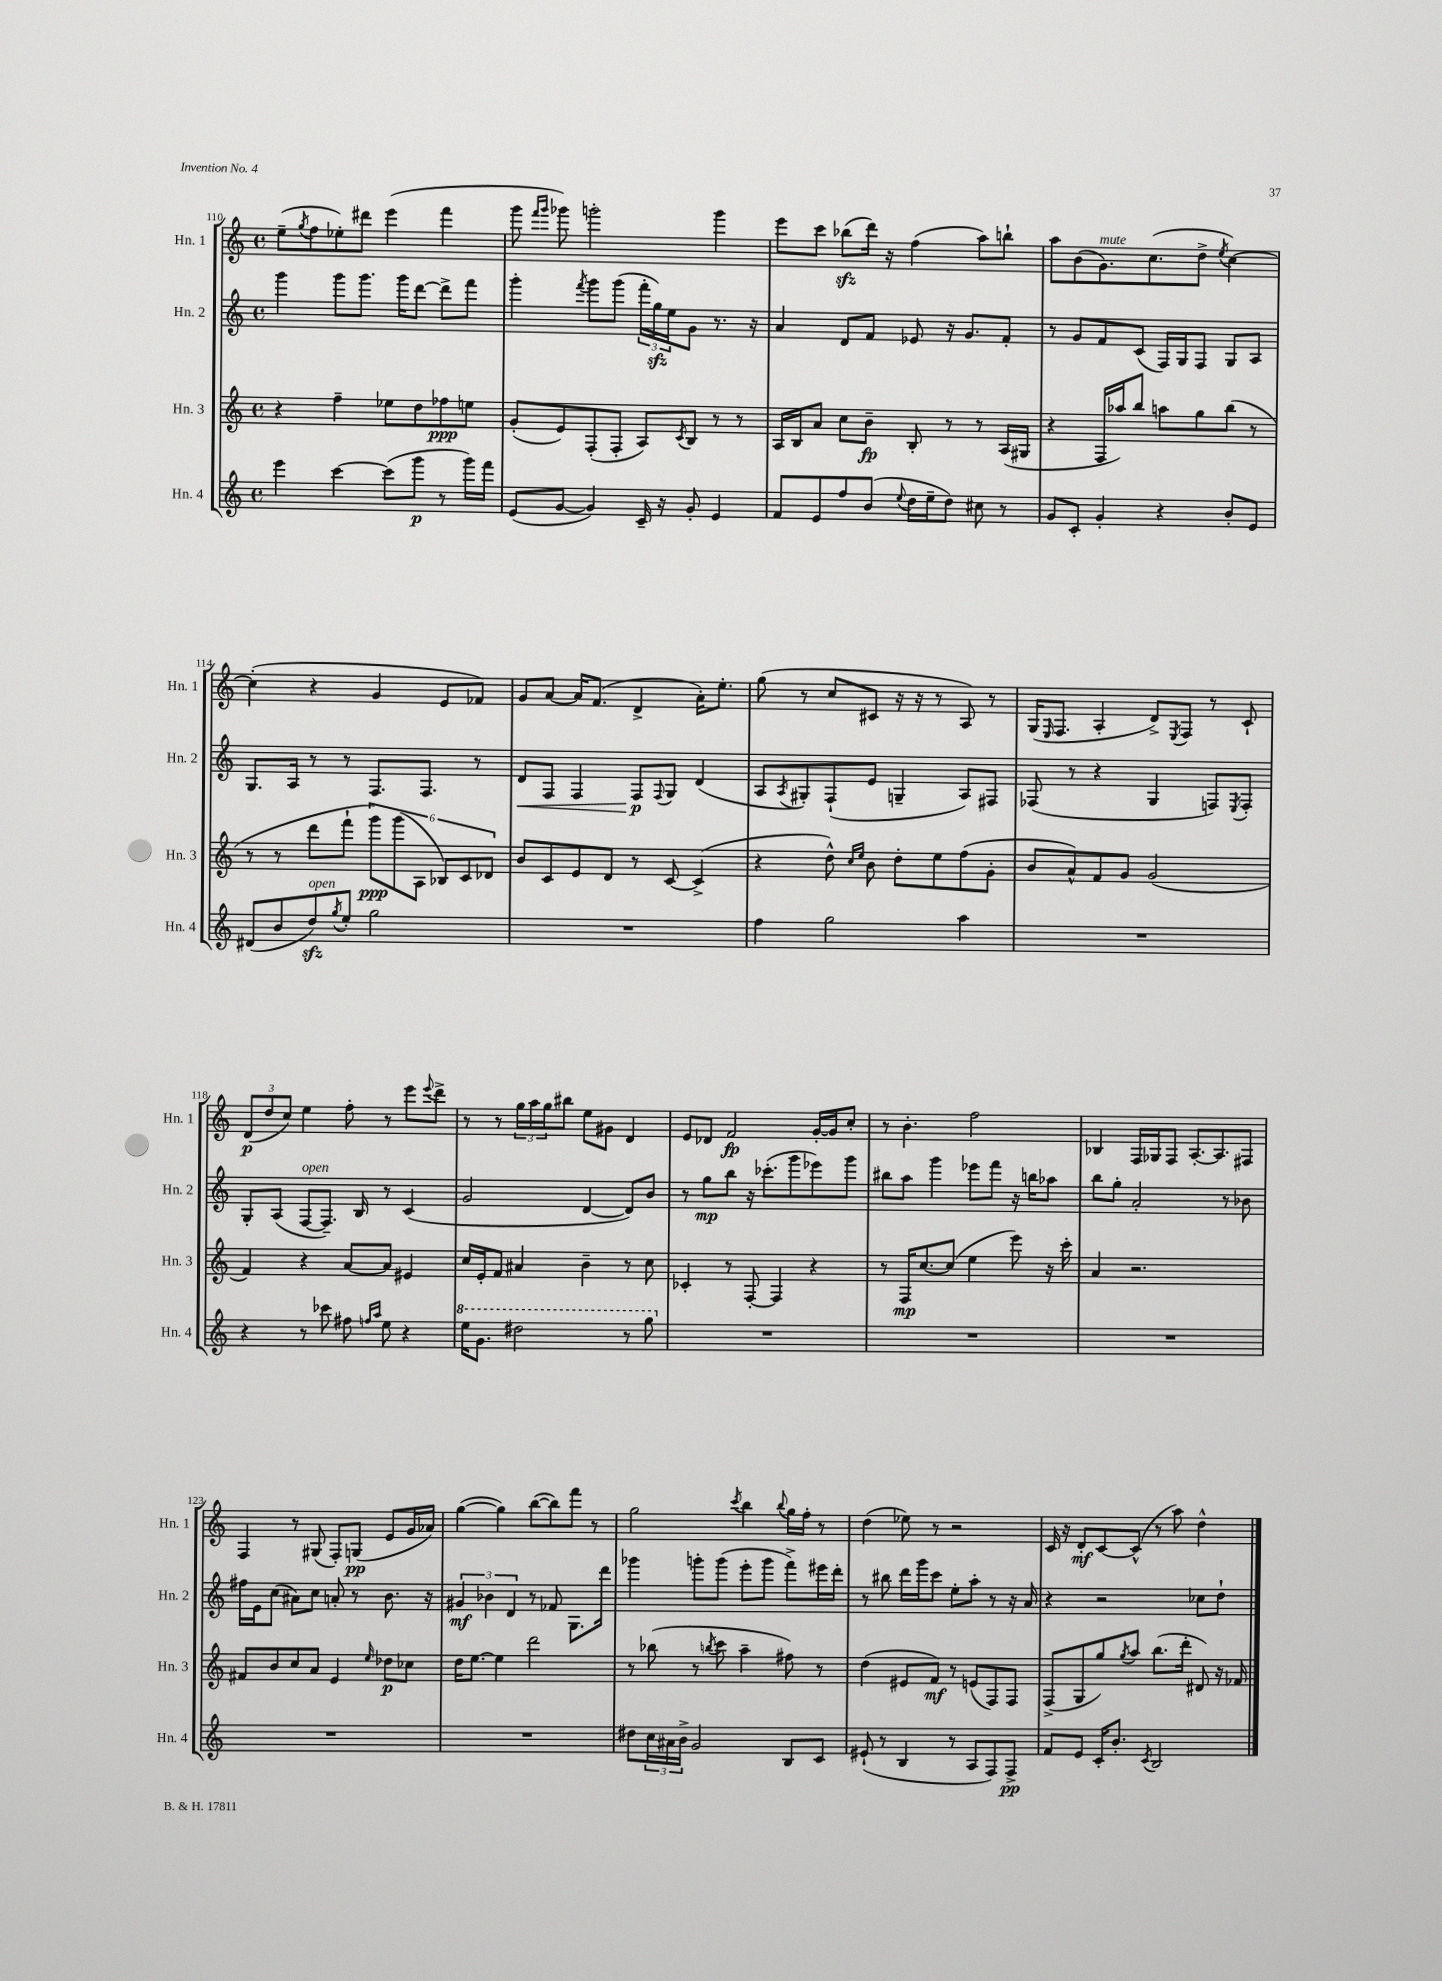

**kern	**kern	**kern	**kern
*staff4	*staff3	*staff2	*staff1
*clefG2	*clefG2	*clefG2	*clefG2
*k[]	*k[]	*k[]	*k[]
*M4/4	*M4/4	*M4/4	*M4/4
*met(c)	*met(c)	*met(c)	*met(c)
4eee\	4r	4ggg\	(8ee~\L
.	.	.	8qgg/
.	.	.	8ff\
[4ccc\	4ff~\	8ggg\L	8ee-'\)
.	.	8.ggg\J	8ddd#\J
(8ccc\]L	8ee-\L	.	(4eee\
.	.	16ggg\LK	.
8ggg\J	8dd\	[8ddd\J	.
8r	8ff-\	8ddd^\]L	4fff\
16ggg\LL)	8ee\J	8fff\J	.
16fff\JJ	.	.	.
=	=	=	=
(8e/L	(8g'/L	4ggg'\	8ggg\
.	.	.	16qqfff/LL
.	.	.	16qqggg/JJ
[8g/J	8e/)	.	8ggg-\)
.	.	8qfff/	.
4g/])	(8F'/	8ggg\L	2ggg'\
.	8F'/J	(8ggg\J	.
16c~/	8A/L)	24fff'\LL	.
.	.	24gg\)	.
16r	.	.	.
.	.	24ee\J	.
.	8qc/	.	.
8g'/	8B/J	8g\J	.
4e/	8r	8.r	4ggg\
.	8r	.	.
.	.	16r	.
=	=	=	=
8f/L	16A/LL	4a/	8eee\L
.	16B/J	.	.
8e/	8a/J	.	8ccc\J
8ff/	8cc\L	8d/L	(8bb-\L
(8b/J	8b~\J	8f/J	16ddd\Jk)
.	.	.	16r
8qqee/	.	.	.
16dd\LL	8B'/	8e-/	(4ff\
16ee~\J	.	.	.
8dd\J)	8r	16r	.
.	.	8.g/L	.
8cc#\	8r	.	8aa\L)
8r	(16A/LL	8f'/J	8bb`\J
.	16G#/JJ	.	.
=	=	=	=
8g/L	4r	8r	8aa\L
8c'/J	.	8g/L	(8b\
4g'/	16F/LL	8f/	8.g\)
.	16aa-/J)	.	.
.	8bb/J	(8c/J	.
.	.	.	(8.cc\
4r	8aa\L	16F/LL)	.
.	.	16G/J	.
.	8gg\	8F/J	8dd^\J
.	.	.	8qee/
8b'/L	(8bb\J	8G/L	[4cc\)
8e/J	8r	8A/J	.
=	=	=	=
(8d#/L	8r	8.G/L	(4cc'\]
8b/	8r	.	.
.	.	16A/Jk	.
8dd/)	8ddd\L	8r	4r
8qgg/	.	.	.
8ee'/J	8fff`\J	8r	.
2gg\	12ggg\L)	8.F/L	4g/
.	(12ggg\	.	.
.	12A\J	.	.
.	.	8.F/J	.
.	12B-/L)	.	8e/L
.	12c/	.	.
.	.	8r	8f-/J)
.	12d-/J	.	.
=	=	=	=
1r	8b/L	8d/L	8g/L
.	8c/	8F/J	[8a/J
.	8e/	4F/	16a/]LK
.	.	.	(8.f/J
.	8d/J	.	.
.	8r	8F/L	4d^/
.	.	8qqF/	.
.	[8c/	8G/J	.
.	(4c^/]	(4d/	16a'\LK)
.	.	.	8.ee'\J
=	=	=	=
4ff\	4r	8A/L	(8gg\
.	.	8qA/	.
.	.	8G#'/)	8r
2gg\	8dd^^\)	(8F`/	8cc/L
.	16qqcc/LL	.	.
.	16qqee/JJ	.	.
.	8b\	8e/J	8c#/J
.	8dd'\L	4G~/	16r
.	.	.	16r
.	8ee\	.	8r
4aa\	(8ff\	8A/L)	8A/)
.	8g'\J	8F#/J	8r
=	=	=	=
1r	8b/L	(8F-/	(16G/LK
.	.	.	16qqE/
.	.	.	8.F/J
.	8a^^/)	8r	.
.	8f/	4r	4A'/
.	8g/J	.	.
.	(2g/	4G/	8d^/L)
.	.	.	8qE/
.	.	.	8F/J
.	.	8F/L)	8r
.	.	8qE/	.
.	.	8F'/J	8c`/
=	=	=	=
4r	4f/)	8G'/L	(12d/L
.	.	.	12dd/
.	.	(8A/J	.
.	.	.	12cc/J)
8r	4r	[8F/L	4ee\
8ccc-\	.	8.F~/]J)	.
8ff#\	[8a/L	.	8ff'\
.	.	16B/	.
16qqff/LL	.	.	.
16qqaa/JJ	.	.	.
8ee\	8a/]J	8r	8r
4r	4e#/	(4c/	8eee\L
.	.	.	8qqeee/
.	.	.	8ddd^\J
=	=	=	=
16eee\LK	16cc/LL	2g/	8r
8.gg\J	16e'/J	.	.
.	8f/J	.	8r
2ddd#\	4a#/	.	24gg\LL
.	.	.	24aa\
.	.	.	24gg\J
.	.	.	8bb#\J
.	4b~\	[4d/	8ee\L
.	.	.	8g#\J
8r	8r	8d/]L)	4d/
8ggg\	8cc\	8b/J	.
=	=	=	=
1r	4c-'/	8r	8e/L
.	.	8gg\L	8d-/J
.	8r	8bb\J	2f/
.	[8F'/	16r	.
.	.	(8.ccc-'\L	.
.	4F/]	.	.
.	.	8ggg\	.
.	4r	8eee-\)	[16g'/LL
.	.	.	16g/]J
.	.	8ggg\J	8cc'/J
=	=	=	=
1r	8r	8bb#\L	8r
.	16F/LK	8aa\J	4.b'\
.	[8.cc/	.	.
.	.	4ggg\	.
.	(8cc/]J	.	.
.	4ee\	8eee-\L	2ff\
.	.	8fff\J	.
.	8eee\)	16r	.
.	.	16bb\LK	.
.	16r	8aa-\J	.
.	16ccc'\	.	.
=	=	=	=
1r	4a/	8bb\L	4B-/
.	.	8gg'\J	.
.	2.r	2a'/	16F/LL
.	.	.	16G-/J
.	.	.	8F/J
.	.	.	[8.A'/L
.	.	.	8.A/]
.	.	8r	.
.	.	8b-\	8F#/J
=	=	=	=
1r	8f#/L	16ff#\LL	4F/
.	.	16e\J	.
.	8b/	(8cc\J	.
.	8cc/	8a#\L)	8r
.	8a/J	8cc\J	(8G#/
.	4e/	8a'/	8F'/L)
.	.	8r	(8G/J
.	16qqee/	.	.
.	8dd-\L	8.b\	8e/L
.	8cc-\J	.	16g/L
.	.	16r	16a-/JJ)
=	=	=	=
1r	16dd\LK	6g#/	([4gg\
.	[8.ee\J	.	.
.	.	6b-\	.
.	4ee\]	.	4gg\])
.	.	6d/	.
.	2ddd\	8r	([8bb\L
.	.	8f-/	8bb\])
.	.	8.G\L	8fff\J
.	.	.	8r
.	.	16ddd\Jk	.
=	=	=	=
8dd#\L	8r	4ggg-\	2gg\
24cc\L	(8bb-\	.	.
24a#\	.	.	.
24b^\JJ	.	.	.
2g/	8r	8ggg'\L	.
.	8qbb/	.	.
.	8ccc\	(8ggg\J	.
.	.	.	8qccc/
.	4aa~\	8eee'\L	4bb\
.	.	8ggg\J	.
.	.	.	8qqbb/
8B/L	8ff#\)	8fff^\L)	16gg\LL
.	.	.	16ff'\JJ
8c/J	8r	16eee#\L	8r
.	.	16ddd'\JJ	.
=	=	=	=
(8e#`/	(4dd\	8r	(4dd\
8r	.	8bb#\	.
4B/	8e#/L	16ddd\LL	8ee-\)
.	.	16ggg\J	.
.	8f/J)	8ccc\J	8r
8r	8r	8ee'\L	2r
8A/L	(8e/L	8aa'\J	.
8F/)	8F/)	8r	.
8F^/J	8F/J	16r	.
.	.	16a/	.
=	=	=	=
8f/L	(8F^/L	4r	16c/
.	.	.	16r
8e/J	8G/	.	8d'/L
16c'/LK	8gg/)	2r	[8c/
8.b'/J	.	.	.
.	8qgg/	.	.
.	8aa/J	.	(8c^^/]J
8qc/	.	.	.
2B/	(8.bb\L	.	8r
.	.	.	8aa\)
.	16ddd'\Jk	.	.
.	8d#/)	8cc-\L	4dd^^\
.	16r	8dd`\J	.
.	16f-/	.	.
==	==	==	==
*-	*-	*-	*-
